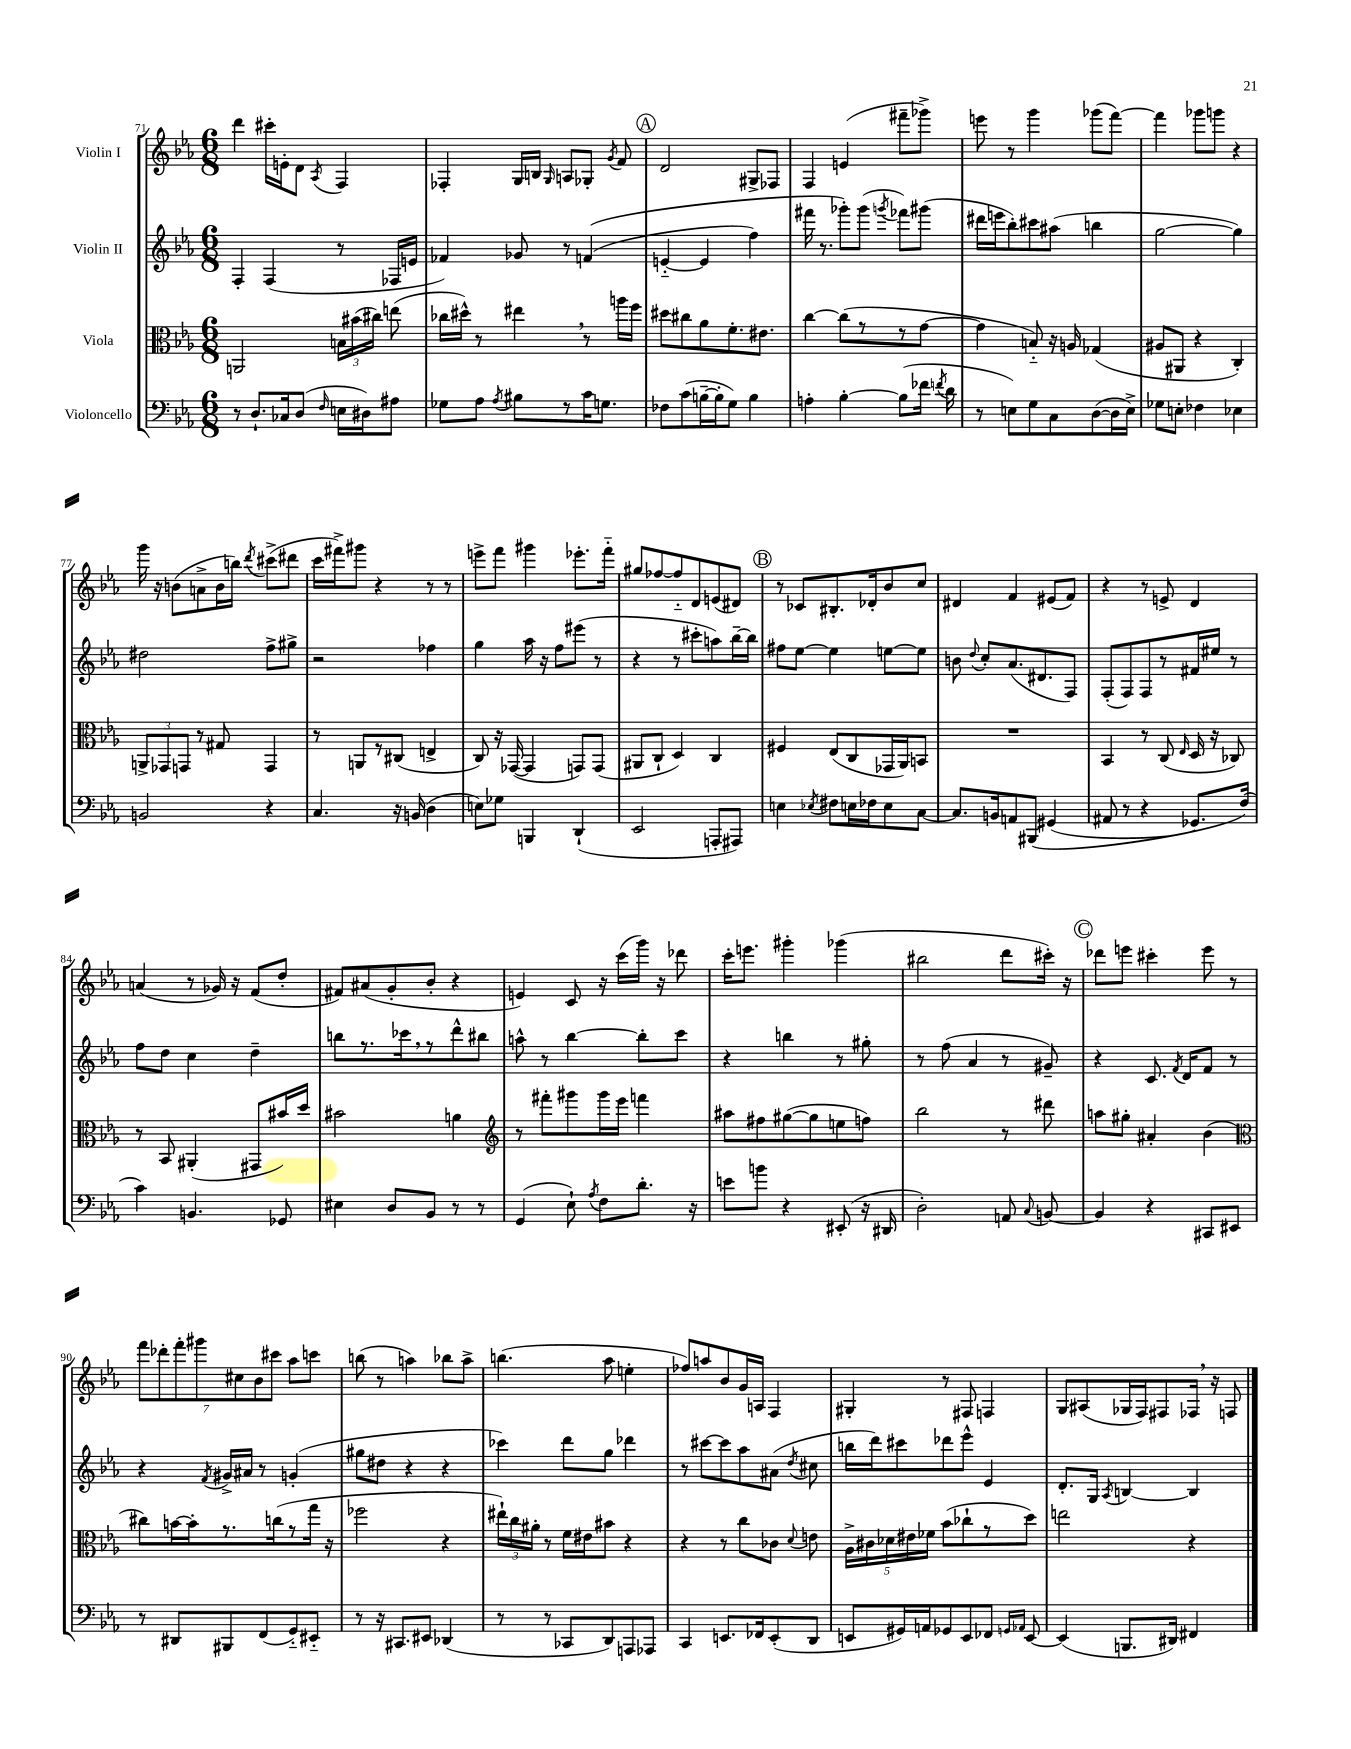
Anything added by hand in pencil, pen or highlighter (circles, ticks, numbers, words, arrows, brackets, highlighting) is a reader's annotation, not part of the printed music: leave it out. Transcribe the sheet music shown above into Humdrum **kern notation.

**kern	**kern	**kern	**kern
*staff4	*staff3	*staff2	*staff1
*clefF4	*clefC3	*clefG2	*clefG2
*k[b-e-a-]	*k[b-e-a-]	*k[b-e-a-]	*k[b-e-a-]
*M6/8	*M6/8	*M6/8	*M6/8
8r	2AA	4F'	4ddd
8.D`	.	.	.
.	.	(4F	16ccc#'
16C-	.	.	16e'
(8D	.	.	8d
16qqF	.	.	8qA-
16E	24B	8r	4F
.	(24b#	.	.
16D#)	.	.	.
.	24cc#)	.	.
8A#	(8ee	16F-	.
.	.	16e	.
=	=	=	=
8G-	16cc-	4f-)	4F-'
.	16dd#^^)	.	.
8A-	8r	.	.
8qA-	.	.	.
8B#	4ee#	8g-	16G
.	.	.	16B
.	.	.	16qqG
8r	.	8r	8A
16c	8r	&((4f	8G-'
8.G	.	.	.
.	.	.	8qg
.	16aa	.	8f
.	16ff	.	.
=	=	=	=
8F-	8dd#	[4e'~	2d
(8c	8cc#	.	.
[16B~	8a-	4e]	.
16B']	.	.	.
8G)	8.f'	.	.
4B	.	4ff)	8G#^
.	8.e#	.	.
.	.	.	8F-
=	=	=	=
4A'	[4cc	16fff#	4F
.	.	8.r	.
[4B-'	(8cc]	8ggg-'&)	(4e
.	8r	(8ggg-	.
.	.	8qggg	.
(8B-]	8r	8fff-)	8fff#~
16f-	[8g	(8ggg#	8ggg-^)
8qf	.	.	.
16d	.	.	.
=	=	=	=
8r	4g]	16ddd#	8eee
.	.	16eee	.
8E)	.	8bb-')	8r
8G	8B'~)	8ccc#	4ggg
8C	16r	(8aa#	.
.	16A	.	.
([8D	(4G-	4bb	(8ggg-
16D]	.	.	[8fff)
16E^)	.	.	.
=	=	=	=
8G-	8A#	[2gg	4fff]
8E'	8AA#	.	.
4F-	4r	.	8ggg-
.	.	.	8ggg
4E-	4C')	4gg])	4r
=	=	=	=
2BB	12AA^	2dd#	16ggg
.	.	.	16r
.	12GG-	.	.
.	.	.	(8b
.	12GG	.	.
.	8r	.	8a^
.	8G#	.	16b
.	.	.	16bb)
.	.	.	8qddd
4r	4GG	8ff^	(8ccc#^
.	.	8gg#^	8ddd#
=	=	=	=
4.C	8r	2r	16ccc
.	.	.	16fff#^)
.	8AA	.	8ggg#
.	8r	.	4r
16r	(8C#	.	.
(16BB	.	.	.
4D	4E^	4ff-	8r
.	.	.	8r
=	=	=	=
8E)	8C)	4gg	8eee^
8G-	16r	.	8fff
.	([16GG-	.	.
4BBB	4GG-]	16aa-	4ggg#
.	.	16r	.
.	.	8ff	.
(4DD`	8GG)	(8eee#	8.eee-'
.	(8GG	8r	.
.	.	.	16fff'~
=	=	=	=
2EE-	8AA#	4r	8gg#
.	8C`	.	[8ff-
.	4D)	8r	8ff-'~]
.	.	8ccc#'	8d
8AAA'	4C	8aa)	(8e
8AAA#)	.	[16bb-~	8d#)
.	.	16bb-]	.
=	=	=	=
4E	4F#	8ff#	8r
.	.	[8ee-	8c-
8qE-	.	.	.
8F#	(8E-	4ee-]	8.B#'
16E	8C	.	.
16F-	.	.	16d-'
8E	16GG-	[8ee	8b-
.	16AA-)	.	.
[8C	8BB	8ee]	8cc
=	=	=	=
8.C]	2.r	8b	4d#
.	.	8qqdd	.
.	.	8cc'	.
16BB	.	.	.
8AA	.	(8.a-	4f
&(8BBB#	.	.	.
.	.	8.d#	.
(4GG#	.	.	(8e#
.	.	8F)	8f)
=	=	=	=
8AA#	4BB-	(8F'	4r
8r	.	8F)	.
4r	8r	8F	8r
.	(8C	8r	8e^
.	16qqE-	.	.
8.GG-)	16D	16f#	4d
.	16r	16ee#	.
.	8C-)	8r	.
(16F&)	.	.	.
=	=	=	=
4c)	8r	8ff	(4a
.	8BB-	8dd	.
4.BB	(4AA#'	4cc	8r
.	.	.	16g-)
.	.	.	16r
.	8GG#	4dd~	(8f
8GG-	16b#)	.	8dd'
.	16dd	.	.
=	=	=	=
4E#	2b#	8bb	8f#)
.	.	8.r	(8a#
8D	.	.	8g'
.	.	16ccc-	.
8BB-	.	8r	8b-'
8r	4a	8ddd^^	4r
8r	.	8bb#	.
=	=	=	=
*	*clefG2	*	*
(4GG	8r	8aa^^	4e)
.	8fff#'	8r	.
8E-`)	8ggg#	[4bb-	8c
8qA-	.	.	.
8F	16ggg#	.	16r
.	16eee-	.	(16ccc
8.d'	4fff	8bb-']	16ggg)
.	.	.	16r
.	.	8ccc	8ddd-
16r	.	.	.
=	=	=	=
8e	8aa#	4r	16ccc'
.	.	.	8.eee
8b	8ff#	.	.
4r	([8gg#	4bb	4ggg#'
.	8gg#]	.	.
(8EE#'	8ee	8r	(4ggg-
16r	8ff)	8gg#'	.
16DD#	.	.	.
=	=	=	=
2D')	2bb-	8r	2bb#
.	.	(8ff	.
.	.	4a-	.
8AA	8r	8r	8ddd
8qqC	.	.	.
[8BB	8ddd#	8g#~)	16ccc#')
.	.	.	16r
=	=	=	=
4BB]	8aa	4r	8ddd-
.	8gg#'	.	8eee
4r	4a#'	8.c	4ccc#'
.	.	8qf	.
.	.	16d	.
8CC#	(4b-	8f	8eee
8EE#	.	8r	8r
=	=	=	=
*	*clefC3	*	*
8r	8cc#)	4r	14fff
.	.	.	14ddd-'
8DD#	[16b	.	.
.	.	.	14fff'
.	16b']	.	.
.	.	.	14ggg#
.	.	8qf	.
8BBB#	8.r	16g#^	.
.	.	.	14cc#
.	.	16a#	.
.	.	.	14b-
(8FF	.	8r	.
.	.	.	14ccc#
.	(16cc	.	.
8GG'~)	8r	(4g'	8aa-
8EE#'~	16gg	.	8ccc
.	16r	.	.
=	=	=	=
8r	2ff-	8gg#	(8bb
16r	.	8dd#	8r
8.CC#	.	.	.
.	.	4r	4aa)
8EE#	.	.	.
(4DD-	4r	4r	8bb-
.	.	.	8aa^
=	=	=	=
8r	24ee#`)	4ccc-)	(4.bb
.	24cc	.	.
.	24a#'	.	.
8r	8r	.	.
8CC-	16f	8ddd	.
.	16e#	.	.
8DD)	8b#	8gg	8aa-
8AAA	4r	4ddd-	4ee'
8AAA-	.	.	.
=	=	=	=
4CC	4r	8r	8ff-)
.	.	[8ccc#	8aa
8.EE	8r	8ccc#]	8b-
.	8cc	8aa-	16g
16FF-	.	.	16A
(8EE'	8c-	(8a#	4F
.	8qqd	8qdd	.
8DD	8e	8cc#	.
=	=	=	=
8EE	20A-^	16bb	4G#'
.	20c#	.	.
.	.	16ddd)	.
.	20d-	.	.
16GG#)	.	8ccc#	.
.	20e#	.	.
16AA	.	.	.
.	20f-	.	.
8GG-	(8b-	8ddd-	8r
8EE	8cc-`	8eee-^^	8F#
8FF-	8r	4e-	4F
16qqGG	.	.	.
16qqAA-	.	.	.
[8EE	8dd)	.	.
=	=	=	=
(4EE]	2ee	8.d'	8G
.	.	.	(8A#
.	.	16G	.
.	.	8qA-	.
8.BBB	.	[4B	16G-
.	.	.	16F)
.	.	.	8F#
16DD#)	.	.	.
4FF#	4r	4B]	16F-
.	.	.	16r
.	.	.	8F
==	==	==	==
*-	*-	*-	*-
